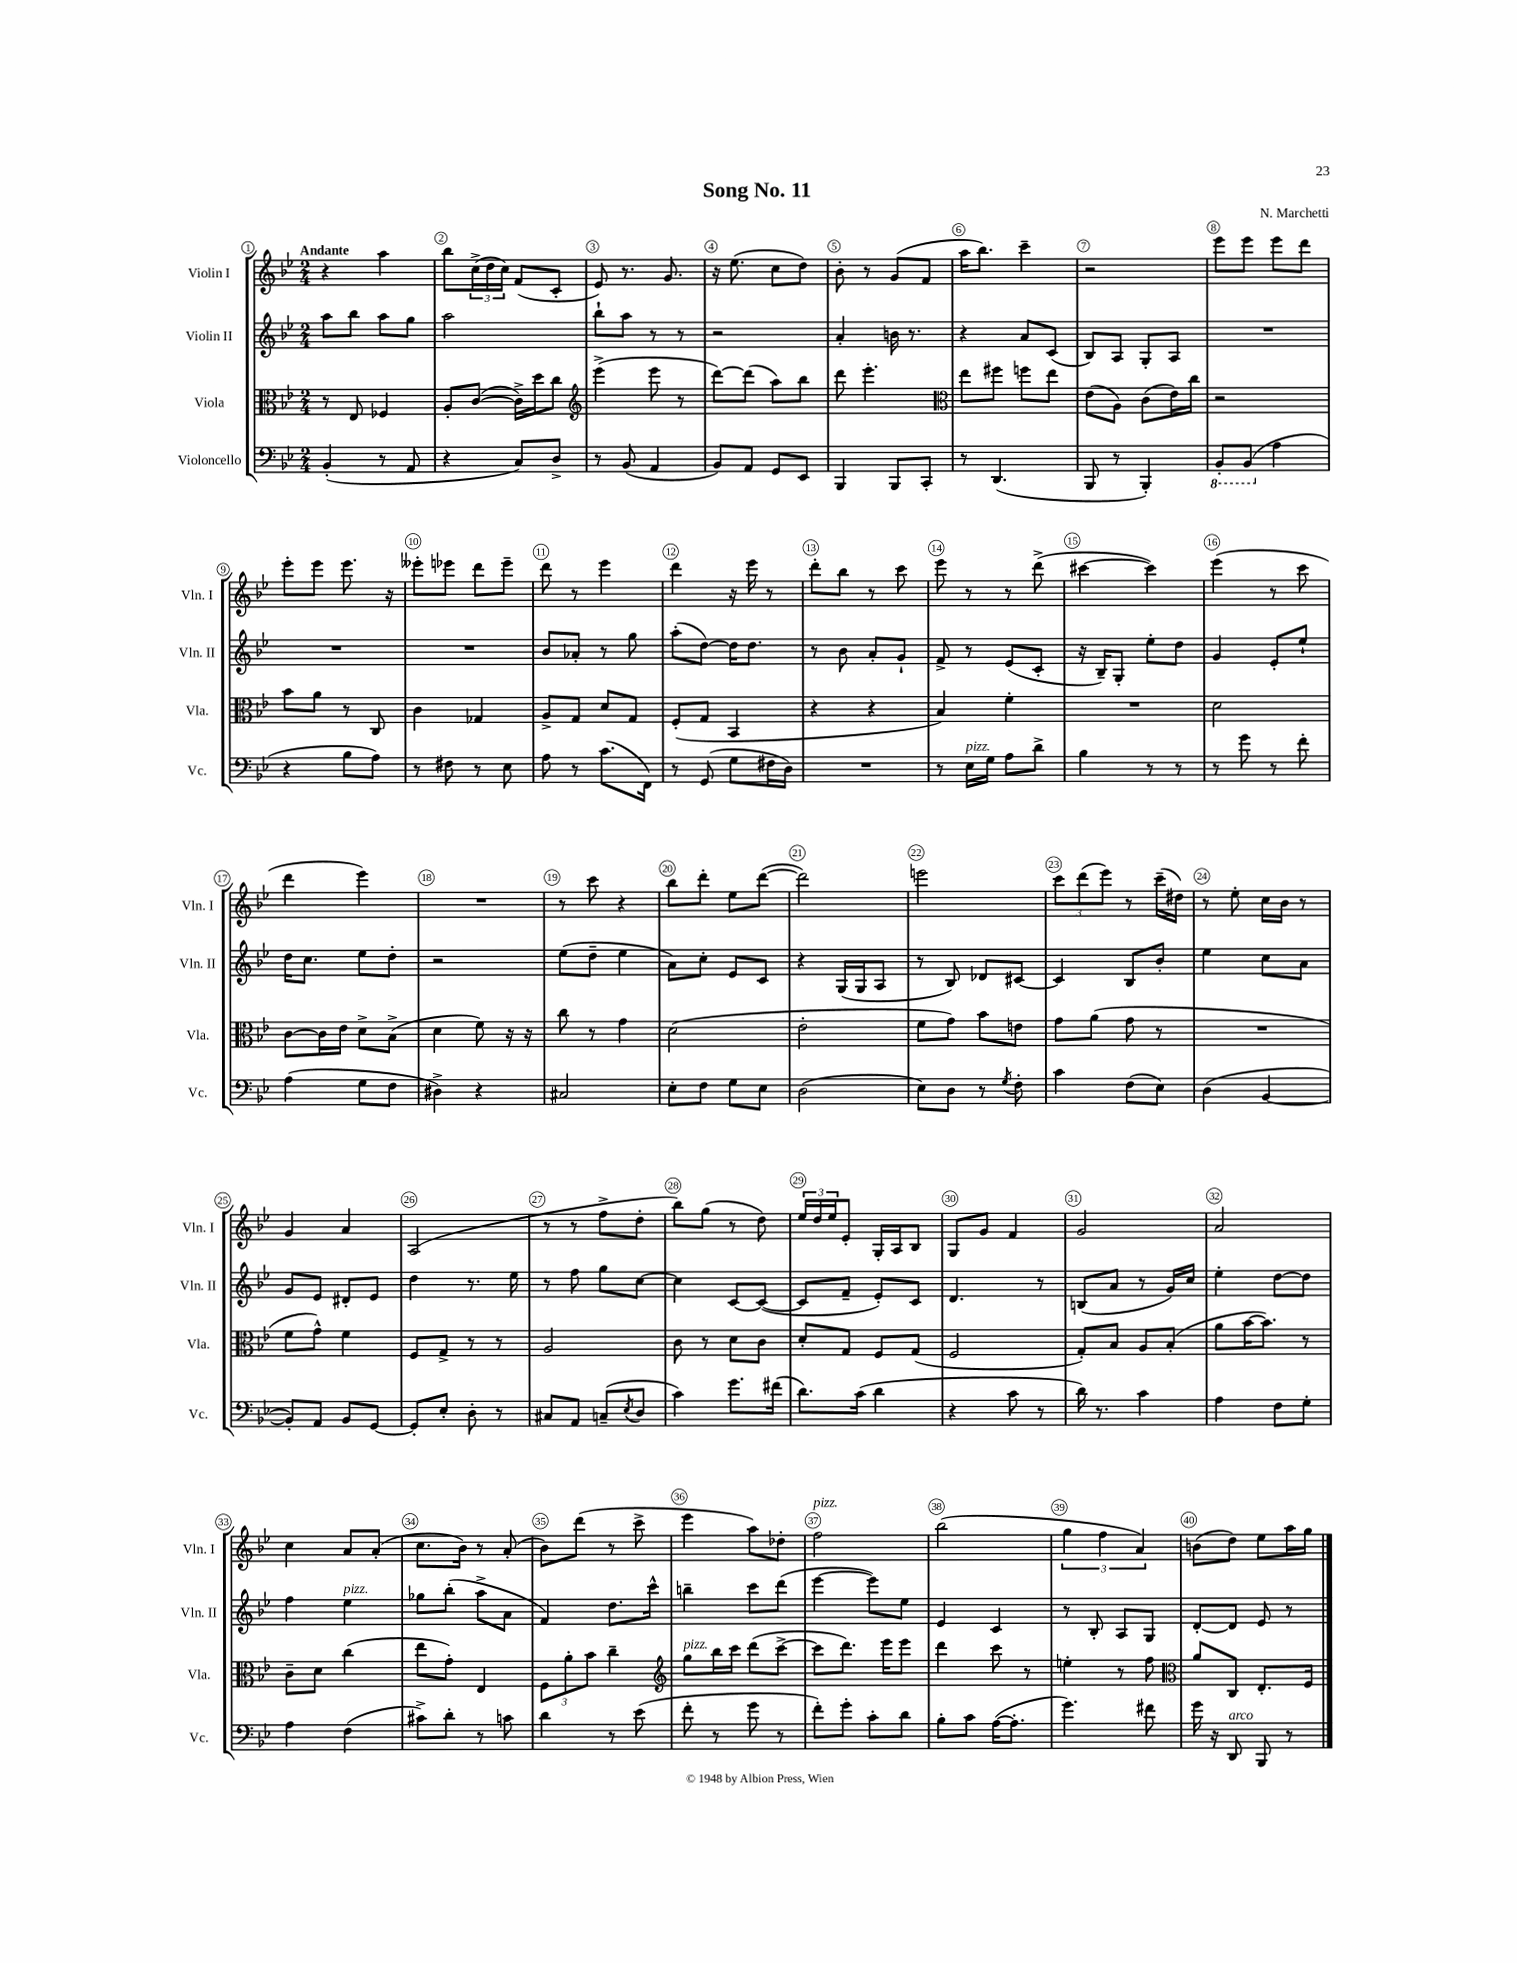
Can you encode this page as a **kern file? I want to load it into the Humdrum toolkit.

**kern	**kern	**kern	**kern
*part4	*part3	*part2	*part1
*staff4	*staff3	*staff2	*staff1
*I"Violoncello	*I"Viola	*I"Violin II	*I"Violin I
*I'Vc.	*I'Vla.	*I'Vln. II	*I'Vln. I
*clefF4	*clefC3	*clefG2	*clefG2
*k[b-e-]	*k[b-e-]	*k[b-e-]	*k[b-e-]
*M2/4	*M2/4	*M2/4	*M2/4
=1	=1	=1	=1
!	!	!	!LO:TX:a:B:t=Andante
(4BB-'/	8r	8aa\L	4r
.	8E-/	8bb-\J	.
8r	4F-X/	8aa\L	4aa\
8AA/	.	8gg\J	.
=2	=2	=2	=2
4r	8A'/L	2aa\	8bb-\L
.	([8c/J	.	(24cc^\L
.	.	.	24dd\
.	.	.	24cc\JJ)
8C/L)	16c^\LL])	.	(8f/L
.	16dd\J	.	.
8D^/J	8cc\J	.	8c'/J
=3	=3	=3	=3
*	*clefG2	*	*
8r	(4eee-^\	8bb-`\L	8e-/)
(8BB-/	.	8aa\J	8.r
4AA/	8eee-\	8r	.
.	.	.	8.g/
.	8r	8r	.
=4	=4	=4	=4
8BB-/L)	[8ddd\L)	2r	16r
.	.	.	(8.ee-\
8AA/J	(8ddd\J]	.	.
8GG/L	8aa\L)	.	8cc\L
8EE-/J	8bb-\J	.	8dd\J)
=5	=5	=5	=5
4BBB-/	8ddd\	4a'/	8b-'\
.	4.eee-'\	.	8r
8BBB-/L	.	16bn\	(8g/L
.	.	8.r	.
8CC'/J	.	.	8f/J
=6	=6	=6	=6
*	*clefC3	*	*
8r	8ee-\L	4r	16aa\KL
.	.	.	8.bb-\J)
(4.DD/	8ff#X\J	.	.
.	8ffn\L	8a/L	4ccc~\
.	8ee-\J	(8c/J	.
=7	=7	=7	=7
8BBB-/	(8e-\L	8B-/L)	2r
8r	8A\J)	8A/J	.
4BBB-'/)	(8c\L	8G'/L	.
.	16e-\L)	8A/J	.
.	16cc\JJ	.	.
=8	=8	=8	=8
*8ba	*	*	*
8BBB-'/L	2r	2r	8eee-\L
(8BBB-/J	.	.	8eee-\J
*X8ba	*	*	*
4A\	.	.	8eee-\L
.	.	.	8ddd\J
!!LO:LB:g=z
=9	=9	=9	=9
4r	8b-\L	2r	8eee-'\L
.	8a\J	.	8eee-\J
8B-\L	8r	.	8.eee-\
8A\J)	8C/	.	.
.	.	.	16r
=10	=10	=10	=10
8r	4c\	2r	8eee--X'\L
8F#X\	.	.	8eee-X\J
8r	4G-X/	.	8ddd\L
8E-\	.	.	8eee-~\J
=11	=11	=11	=11
8A\	8A^/L	8b-/L	8ddd\
8r	8G/J	8a-X'/J	8r
(8.c\L	8d/L	8r	4eee-\
.	8G/J	8gg\	.
16FF\Jk)	.	.	.
=12	=12	=12	=12
8r	(8F'/L	(8aa'\L	4ddd\
(8GG/	8G/J	[8dd\J)	.
8G\L	4BB-/	16dd\KL]	16r
.	.	8.dd\J	16eee-\
16F#X\L	.	.	8r
16D\JJ)	.	.	.
=13	=13	=13	=13
2r	4r	8r	8ddd'\L
.	.	8b-\	8bb-\J
.	4r	8a'/L	8r
.	.	8g`/J	8ccc\
=14	=14	=14	=14
8r	4B-/)	8f^/	8eee-\
!LO:TX:a:i:t=pizz.	!	!	!
16E-\LL	.	8r	8r
16G\JJ	.	.	.
8A\L	4f'\	(8e-/L	8r
8d^\J	.	8c'/J	(8ddd^\
=15	=15	=15	=15
4B-\	2r	16r	[4ccc#X\
.	.	16B-~/KL)	.
.	.	8G'/J	.
8r	.	8ee-'\L	4ccc#\])
8r	.	8dd\J	.
=16	=16	=16	=16
8r	2d\	4g/	(4eee-\
8g\	.	.	.
8r	.	8e-'/L	8r
8f'\	.	8ee-`/J	8ccc\
!!LO:LB:g=z
=17	=17	=17	=17
(4A\	[8c\L	16dd\KL	4ddd\
.	.	8.cc\J	.
.	16c\L]	.	.
.	16e-\JJ	.	.
8G\L	8d^\L	8ee-\L	4eee-\)
8F\J	(8B-^\J	8dd'\J	.
=18	=18	=18	=18
4D#X^\)	4d\	2r	2r
4r	8f\)	.	.
.	16r	.	.
.	16r	.	.
=19	=19	=19	=19
2C#X/	8cc\	(8ee-\L	8r
.	8r	8dd~\J	8ccc\
.	4g\	4ee-\	4r
=20	=20	=20	=20
8E-'\L	(2d\	8a\L)	8bb-\L
8F\J	.	8cc'\J	8ddd'\J
8G\L	.	8e-/L	8ee-\L
8E-\J	.	8c/J	([8ddd\J
=21	=21	=21	=21
(2D\	2e-'\	4r	2ddd\])
.	.	(16G/LL	.
.	.	16G/J	.
.	.	8A/J	.
=22	=22	=22	=22
8E-\L)	8f\L	8r	2eeen\
8D\J	8g\J)	8B-/)	.
8r	8b-\L	8d-X/L	.
8qG/	.	.	.
8F'\	8en\J	[8c#X/J	.
=23	=23	=23	=23
4c\	8g\L	4c#/]	12ccc\L
.	.	.	(12ddd\
.	(8a\J	.	.
.	.	.	12eee-\J)
(8F\L	8g\	8B-/L	8r
8E-\J)	8r	8b-'/J	(16ccc~\LL
.	.	.	16dd#X\JJ)
=24	=24	=24	=24
(4D\	2r	4ee-\	8r
.	.	.	8ee-'\
[4BB-/	.	8cc\L	16cc\LL
.	.	.	16b-\JJ
.	.	8a\J	8r
!!LO:LB:g=z
=25	=25	=25	=25
8BB-'/L])	8f\L	8g/L	4g/
8AA/J	8g^^\J)	8e-/J	.
8BB-/L	4f\	8d#X'/L	4a/
[8GG/J	.	8e-/J	.
=26	=26	=26	=26
8GG'/L]	8F/L	4dd\	(2A/
8E-'/J	8G^/J	.	.
8D'\	8r	8.r	.
8r	8r	.	.
.	.	16ee-\	.
=27	=27	=27	=27
8C#X/L	2A/	8r	8r
8AA/J	.	8ff\	8r
(8Cn~/L	.	8gg\L	8ff^\L
8qE-/	.	.	.
8D/J	.	[8cc\J	8dd'\J
=28	=28	=28	=28
4c\)	8c\	4cc\]	8bb-\L)
.	8r	.	(8gg\J
8.g\L	8d\L	[8c/L	8r
.	8c\J	(8c/J_	8dd\)
(16f#X\Jk	.	.	.
=29	=29	=29	=29
8.d\L)	8d'/L	8c/L]	24ee-/LL
.	.	.	24dd/
.	.	.	24ee-/J
.	8G/J	8f~/J	8e-'/J
(16c\Jk	.	.	.
4d\	8F/L	8e-'/L)	16G'/LL
.	.	.	16A/J
.	(8G/J	8c/J	8B-/J
=30	=30	=30	=30
4r	2F/	4.d/	8G/L
.	.	.	8g/J
8c\	.	.	4f/
8r	.	8r	.
=31	=31	=31	=31
16d\)	8G'/L)	(8Bn/L	2g/
8.r	.	.	.
.	8B-/J	8a/J	.
4c\	8A/L	8r	.
.	(8B-'/J	16g/LL)	.
.	.	16cc/JJ	.
=32	=32	=32	=32
4A\	8a\L	4ee-'\	2a/
.	[16b-\K	.	.
.	8.b-\J])	.	.
8F\L	.	[8dd\L	.
8G'\J	8r	8dd\J]	.
!!LO:LB:g=z
=33	=33	=33	=33
4A\	8c~\L	4ff\	4cc\
.	8d\J	.	.
!	!	!LO:TX:a:i:t=pizz.	!
(4F\	(4cc\	4ee-\	8a/L
.	.	.	(8a'/J
=34	=34	=34	=34
8c#X^\L)	8ee-\L	8gg-X\L	8.cc\L
8d'\J	8g'\J)	(8bb-'\J	.
.	.	.	16b-\Jk)
8r	4E-/	8aa^\L	8r
8cn\	.	8a\J	(8a'/
=35	=35	=35	=35
4d\	12F\L	4f/)	8b-\L)
.	12a'\	.	.
.	.	.	(8ddd\J
.	12b-\J	.	.
8r	4cc~\	8.dd\L	8r
(8e-\	.	.	8ccc^\
.	.	16ccc^^\Jk	.
=36	=36	=36	=36
*	*clefG2	*	*
!	!LO:TX:a:i:t=pizz.	!	!
8f'\	8gg\L	4bbn~\	4eee-\
8r	16bb-\L	.	.
.	16ccc\JJ	.	.
8g\	(8ddd\L	8ccc\L	8aa\L)
8r	[8ccc^\J	(8ddd\J	8dd-X'\J
=37	=37	=37	=37
!	!	!	!LO:TX:a:i:t=pizz.
8f'\L)	8ccc\L]	[4eee-\	2ff\
8g'\J	8.ddd\J)	.	.
8c'\L	.	8eee-\L])	.
.	16eee-\KL	.	.
8d\J	8eee-\J	8ee-\J	.
=38	=38	=38	=38
8B-'\L	4ddd\	4e-/	(2bb-\
8c\J	.	.	.
([16A\KL	8ccc\	4c/	.
8.A'\J]	.	.	.
.	8r	.	.
=39	=39	=39	=39
4.g\)	4een'\	8r	6gg\
.	.	8B-'/	.
.	.	.	6ff\
.	8r	8A/L	.
.	.	.	6a/)
8f#X\	8ff\	8G/J	.
=40	=40	=40	=40
*	*clefC3	*	*
16g\	8a/L	[8d'/L	(8bn\L
16r	.	.	.
!LO:TX:a:i:t=arco	!	!	!
8DD/	8C/J	8d/J]	8dd\J)
8BBB-/	8.E-'/L	8e-/	8ee-\L
8r	.	8r	16aa\L
.	16F/Jk	.	16gg\JJ
==	==	==	==
*-	*-	*-	*-
